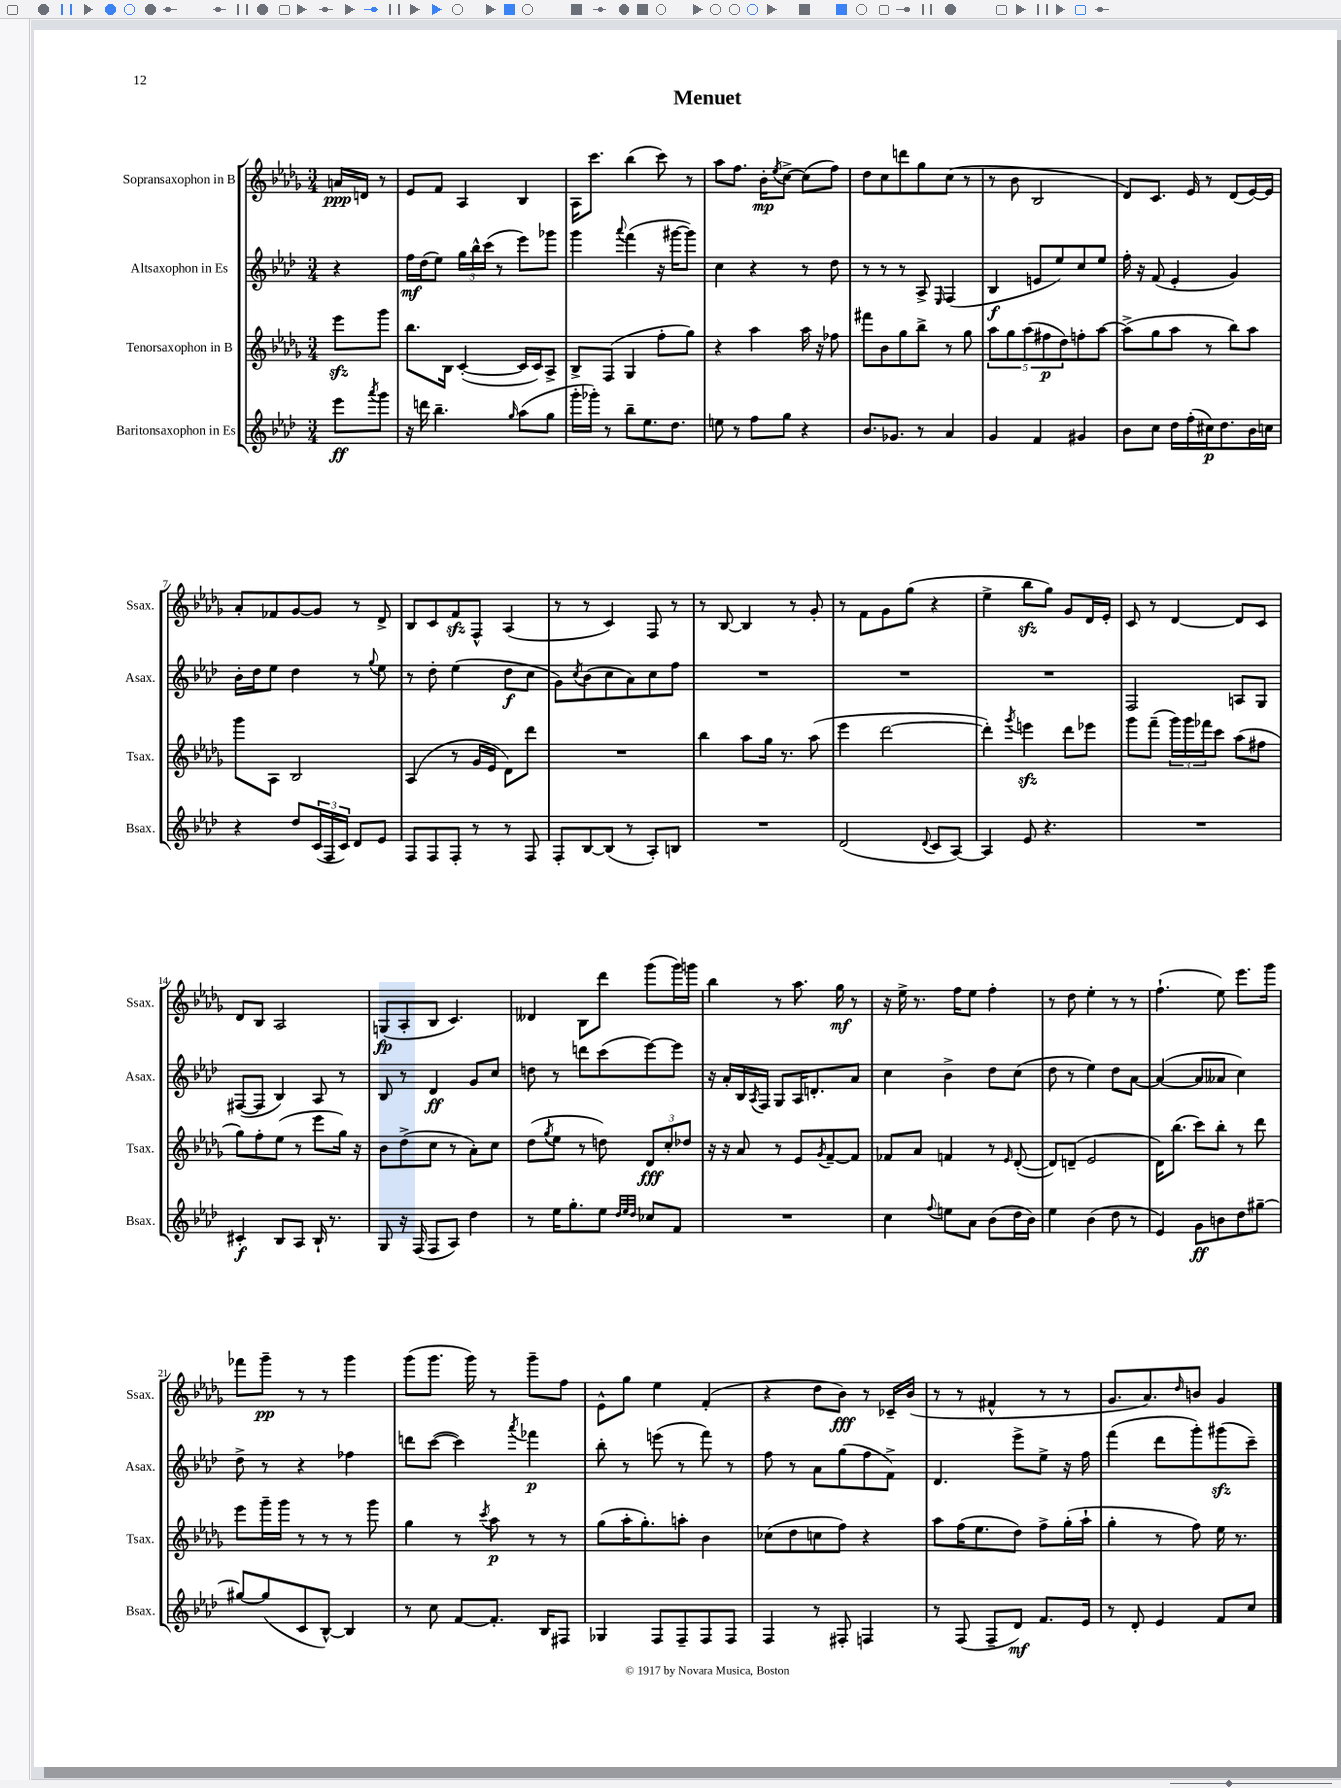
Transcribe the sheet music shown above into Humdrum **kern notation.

**kern	**dynam	**kern	**dynam	**kern	**dynam	**kern	**dynam
*part4	*part4	*part3	*part3	*part2	*part2	*part1	*part1
*staff4	*staff4	*staff3	*staff3	*staff2	*staff2	*staff1	*staff1
*I"Baritonsaxophon in Es	*	*I"Tenorsaxophon in B	*	*I"Altsaxophon in Es	*	*I"Sopransaxophon in B	*
*I'Bsax.	*	*I'Tsax.	*	*I'Asax.	*	*I'Ssax.	*
*clefG2	*	*clefG2	*	*clefG2	*	*clefG2	*
*k[b-e-a-d-]	*	*k[b-e-a-d-g-]	*	*k[b-e-a-d-]	*	*k[b-e-a-d-g-]	*
*M3/4	*	*M3/4	*	*M3/4	*	*M3/4	*
=	=	=	=	=	=	=	=
8eee-\L	ff	8eee-zz\L	.	4r	.	16an/LL	ppp
.	.	.	.	.	.	16dn/JJ	.
8qaaa-/	.	.	.	.	.	.	.
8ggg\J	.	8ggg-\J	.	.	.	8r	.
=1	=1	=1	=1	=1	=1	=1	=1
16r	.	8.bb-\L	.	16ff\LL	mf	8e-/L	.
16dddn\	.	.	.	(16dd-\J	.	.	.
4.bb-~\	.	.	.	8ee-\J)	.	8f/J	.
.	.	16B-\Jk	.	.	.	.	.
.	.	([4c'/	.	24gg\LL	.	4A-/	.
.	.	.	.	24bb-^^\	.	.	.
.	.	.	.	(24ccc\JJ	.	.	.
.	.	.	.	8r	.	.	.
16qqgg/	.	.	.	.	.	.	.
(8aa-\L	.	16c/LL]	.	8eee-\L)	.	4B-/	.
.	.	16c/J)	.	.	.	.	.
8gg\J	.	8A-^/J	.	8ggg-X\J	.	.	.
=2	=2	=2	=2	=2	=2	=2	=2
16ggg'\LL	.	8B-^/L	.	4ggg\	.	16A-\KL	.
16ggg-X'\JJ)	.	.	.	.	.	8.ccc\J	.
8r	.	(8F/J	.	.	.	.	.
.	.	.	.	8qqaaa-/	.	.	.
8bb-~\L	.	4G-/	.	(4fff\	.	(4bb-\	.
8.ee-\	.	.	.	.	.	.	.
.	.	8ff'\L	.	16r	.	8ccc\)	.
8.dd-\J	.	.	.	[16ggg#X\KL	.	.	.
.	.	8gg-\J)	.	8ggg#\J])	.	8r	.
=3	=3	=3	=3	=3	=3	=3	=3
8een\	.	4r	.	4cc\	.	8aa-\L	.
8r	.	.	.	.	.	8.ff\J	.
8ff\L	.	4aa-\	.	4r	.	.	.
.	.	.	.	.	.	16b-'\KL	mp
.	.	.	.	.	.	8qee-/	.
8gg\J	.	.	.	.	.	[8cc^\J	.
4r	.	16aa-\	.	8r	.	(8cc\L]	.
.	.	16r	.	.	.	.	.
.	.	8ff-X\	.	8dd-\	.	8ff\J)	.
=4	=4	=4	=4	=4	=4	=4	=4
8.b-/L	.	8fff#X\L	.	8r	.	8dd-\L	.
.	.	8b-\	.	8r	.	8cc\	.
8.g-X/J	.	.	.	.	.	.	.
.	.	8gg-\	.	8r	.	8dddn\	.
8r	.	8bb-^\J	.	8A-^/	.	8gg-\	.
.	.	.	.	16qqE-/	.	.	.
4a-/	.	8r	.	(4F/	.	(8cc\J	.
.	.	8gg-\	.	.	.	8r	.
=5	=5	=5	=5	=5	=5	=5	=5
4g/	.	10aa-\L	.	4B-/	f	8r	.
.	.	10gg-\	.	.	.	.	.
.	.	.	.	.	.	8b-\	.
.	.	(10aa-\	.	.	.	.	.
4f/	.	.	.	8en/L	.	2B-/	.
.	.	10ff#X\	p	.	.	.	.
.	.	.	.	8ee-/)	.	.	.
.	.	10dd-\)	.	.	.	.	.
4g#X/	.	8ffn'\	.	8cc/	.	.	.
.	.	[8aa-\J	.	8ee-/J	.	.	.
=6	=6	=6	=6	=6	=6	=6	=6
8b-\L	.	(8aa-^\L]	.	16ff'\	.	8d-/L)	.
.	.	.	.	16r	.	.	.
8cc\J	.	8gg-\	.	(8f/	.	8.c/J	.
16dd-\LL	.	8aa-\J	.	4e-'/	.	.	.
(16ff'\	.	.	.	.	.	16e-/	.
16cc#X\J)	p	8r	.	.	.	8r	.
8.dd-\	.	.	.	.	.	.	.
.	.	8bb-\L)	.	4g/)	.	(8d-/L	.
16b-\L	.	8aa-\J	.	.	.	[16e-/L)	.
16ccn\JJ	.	.	.	.	.	16e-/JJ]	.
!!LO:LB:g=z
=7	=7	=7	=7	=7	=7	=7	=7
4r	.	8ggg-\L	.	16b-'\LL	.	8a-'/L	.
.	.	.	.	16dd-\J	.	.	.
.	.	8A-\J	.	8ee-\J	.	8f-X/	.
8dd-/L	.	2B-/	.	4dd-\	.	[8g-/	.
(24c/L	.	.	.	.	.	8g-/J]	.
24F/	.	.	.	.	.	.	.
24c/JJ)	.	.	.	.	.	.	.
8d-/L	.	.	.	8r	.	8r	.
.	.	.	.	8qqgg/	.	.	.
8e-/J	.	.	.	8ee-\	.	8d-^/	.
=8	=8	=8	=8	=8	=8	=8	=8
8F/L	.	(4A-/	.	8r	.	8B-/L	.
8F/	.	.	.	8dd-'\	.	8c/	.
8F'/J	.	8r	.	(4ee-\	.	8fzz/	.
8r	.	16g-/LL	.	.	.	8F^^/J	.
.	.	16e-/JJ	.	.	.	.	.
8r	.	8d-\L)	.	8dd-\L	f	(4A-/	.
8F/	.	8ddd-\J	.	8cc\J	.	.	.
=9	=9	=9	=9	=9	=9	=9	=9
8F'/L	.	2.r	.	8g\L)	.	8r	.
.	.	.	.	8qcc/	.	.	.
[8B-/	.	.	.	(8b-\	.	8r	.
(8B-/J]	.	.	.	8cc\	.	4c/)	.
8r	.	.	.	8a-\)	.	.	.
8A-'/L)	.	.	.	8cc\	.	8F/	.
8Bn/J	.	.	.	8ff\J	.	8r	.
=10	=10	=10	=10	=10	=10	=10	=10
2.r	.	4bb-\	.	2.r	.	8r	.
.	.	.	.	.	.	[8B-/	.
.	.	8aa-\L	.	.	.	4B-/]	.
.	.	16gg-\Jk	.	.	.	.	.
.	.	8.r	.	.	.	.	.
.	.	.	.	.	.	8r	.
.	.	(8aa-\	.	.	.	8g-'/	.
=11	=11	=11	=11	=11	=11	=11	=11
(2d-/	.	4eee-\	.	2.r	.	8r	.
.	.	.	.	.	.	8f\L	.
.	.	[2ddd-\	.	.	.	8g-\	.
.	.	.	.	.	.	(8gg-\J	.
8qqd-/	.	.	.	.	.	.	.
8c/L	.	.	.	.	.	4r	.
[8A-/J)	.	.	.	.	.	.	.
=12	=12	=12	=12	=12	=12	=12	=12
4A-/]	.	4ddd-'\])	.	2.r	.	4ee-^\	.
.	.	8qggg-/	.	.	.	.	.
8e-/	.	4eeenzz\	.	.	.	8bb-zz\L	.
4.r	.	.	.	.	.	8gg-\J)	.
.	.	8ddd-\L	.	.	.	8g-/L	.
.	.	8eee-X\J	.	.	.	16d-/L	.
.	.	.	.	.	.	16e-'/JJ	.
=13	=13	=13	=13	=13	=13	=13	=13
2.r	.	8ggg-\L	.	2F/	.	8c/	.
.	.	(8fff~\J	.	.	.	8r	.
.	.	24ggg-\LL)	.	.	.	[4d-/	.
.	.	24ggg-\	.	.	.	.	.
.	.	24fff-X\J	.	.	.	.	.
.	.	8ccc\J	.	.	.	.	.
.	.	(8aa-\L	.	8An/L	.	8d-/L]	.
.	.	8ff#X\J	.	8G/J	.	8c/J	.
!!LO:LB:g=z
=14	=14	=14	=14	=14	=14	=14	=14
4c#X'/	f	8gg-\L)	.	([8F#X/L	.	8d-/L	.
.	.	8ff'\	.	8F#/J]	.	8B-/J	.
8B-/L	.	(8ee-\J	.	4B-/)	.	2A-/	.
8A-/J	.	8r	.	.	.	.	.
16B-`/	.	8eee-\L	.	8A-/	.	.	.
8.r	.	.	.	.	.	.	.
.	.	16gg-\Jk)	.	8r	.	.	.
.	.	16r	.	.	.	.	.
=15	=15	=15	=15	=15	=15	=15	=15
8G/	.	8b-\L	.	8B-/	.	(8Gn/L	fp
16r	.	(8dd-^\	.	8r	.	8A-'/	.
(16F/	.	.	.	.	.	.	.
8F/L	.	8cc\J	.	4d-/	ff	8B-/J	.
8A-/J)	.	8r	.	.	.	4.c/)	.
4dd-\	.	8a-'\L)	.	8g/L	.	.	.
.	.	8cc\J	.	8cc/J	.	.	.
=16	=16	=16	=16	=16	=16	=16	=16
8r	.	(8dd-\L	.	8ddn\	.	4d--X/	.
.	.	8qgg-/	.	.	.	.	.
16ee-\KL	.	8ee-\J	.	8r	.	.	.
8.gg'\	.	.	.	.	.	.	.
.	.	8r	.	8dddn\L	.	8B-\L	.
8ee-\J	.	8ddn\)	.	(8ccc\	.	8ddd-\J	.
32qqdd-/LLL	.	.	.	.	.	.	.
32qqee-/	.	.	.	.	.	.	.
32qqdd-/JJJ	.	.	.	.	.	.	.
8cc-X/L	.	12d-/L	fff	[8eee-\)	.	(8ggg-\L	.
.	.	12cc'/	.	.	.	.	.
8f/J	.	.	.	8eee-\J]	.	16ggg-\L)	.
.	.	12dd-X/J	.	.	.	.	.
.	.	.	.	.	.	16gggn\JJ	.
=17	=17	=17	=17	=17	=17	=17	=17
2.r	.	16r	.	16r	.	4bb-\	.
.	.	16r	.	16a-'/LL	.	.	.
.	.	8a-/	.	16B-/	.	.	.
.	.	.	.	8qA-/	.	.	.
.	.	.	.	16F/JJ	.	.	.
.	.	8r	.	8G/L	.	8r	.
.	.	8e-/L	.	16A-/K	.	8.aa-\	.
.	.	.	.	8.dn'/	.	.	.
.	.	8qg-/	.	.	.	.	.
.	.	[8f~/	.	.	.	.	.
.	.	.	.	.	.	16gg-\	mf
.	.	8f/J]	.	8a-/J	.	8r	.
=18	=18	=18	=18	=18	=18	=18	=18
4cc\	.	8f-X/L	.	4cc\	.	16r	.
.	.	.	.	.	.	16ee-^\	.
.	.	8a-/J	.	.	.	8.r	.
8qqff/	.	.	.	.	.	.	.
8een\L	.	4fn/	.	4b-^\	.	.	.
.	.	.	.	.	.	16ff\KL	.
8a-\J	.	.	.	.	.	8ee-\J	.
(8b-\L	.	8r	.	8dd-\L	.	4ff'\	.
.	.	16qqe-/	.	.	.	.	.
16dd-\L	.	([8d-'/	.	(8cc\J	.	.	.
16b-\JJ)	.	.	.	.	.	.	.
=19	=19	=19	=19	=19	=19	=19	=19
4ee-\	.	8d-/L])	.	8dd-\	.	8r	.
.	.	(8dn~/J	.	8r	.	8dd-\	.
(4b-\	.	2e-/	.	4ee-\)	.	4ee-'\	.
8dd-\	.	.	.	8dd-\L	.	8r	.
8r	.	.	.	[8a-\J	.	8r	.
=20	=20	=20	=20	=20	=20	=20	=20
4e-/)	.	16d-\KL)	.	(4a-/_	.	(4.ff`\	.
.	.	(8.bb-\J	.	.	.	.	.
8g\L	ff	8ccc\L)	.	8a-/L]	.	.	.
8bn\	.	8bb-'\J	.	8a--X/J	.	8ee-\)	.
8dd-\	.	8r	.	4cc\)	.	8.eee-\L	.
[8gg#X~\J	.	8ddd-\	.	.	.	.	.
.	.	.	.	.	.	16ggg-\Jk	.
!!LO:LB:g=z
=21	=21	=21	=21	=21	=21	=21	=21
8gg#X/L_	.	8eee-\L	.	8dd-^\	.	8fff-X\L	.
(8gg#/]	.	16ggg-~\L	.	8r	.	8ggg-~\J	pp
.	.	16ggg-\JJ	.	.	.	.	.
8c/	.	8r	.	4r	.	8r	.
[8B-^^/J)	.	8r	.	.	.	8r	.
4B-/]	.	8r	.	4ff-X\	.	4ggg-\	.
.	.	8ggg-\	.	.	.	.	.
=22	=22	=22	=22	=22	=22	=22	=22
8r	.	4gg-\	.	8dddn\L	.	(8ggg-\L	.
8cc\	.	.	.	([8ccc\J	.	8.ggg-\J	.
[8f/L	.	8r	.	4ccc\])	.	.	.
.	.	.	.	.	.	16ggg-\)	.
.	.	8qccc/	.	.	.	.	.
8.f'/J]	.	8aa-\	p	.	.	8r	.
.	.	.	.	8qaaa-/	.	.	.
.	.	8r	.	4fff-X\	p	8ggg-~\L	.
16B-/KL	.	.	.	.	.	.	.
8F#X/J	.	8r	.	.	.	8ff\J	.
=23	=23	=23	=23	=23	=23	=23	=23
4G-X/	.	(8gg-\L	.	8bb-'\	.	8e-^^\L	.
.	.	16aa-'\K	.	8r	.	8gg-\J	.
.	.	8.gg-'\)	.	.	.	.	.
8F/L	.	.	.	(8eeen\	.	4ee-\	.
8F~/	.	8aan'\J	.	8r	.	.	.
8F/	.	4b-\	.	8fff\)	.	(4f'/	.
8F/J	.	.	.	8r	.	.	.
=24	=24	=24	=24	=24	=24	=24	=24
4F/	.	(8cc-X\L	.	8ff\	.	4r	.
.	.	8dd-\	.	8r	.	.	.
8r	.	8ccn\	.	8a-\L	.	8dd-\L	.
8F#X'/	.	8ff\J)	.	(8gg\	.	8b-\J)	fff
4Fn/	.	4r	.	8ff\	.	8r	.
.	.	.	.	8f^\J)	.	16c-X~/LL	.
.	.	.	.	.	.	(16b-/JJ	.
=25	=25	=25	=25	=25	=25	=25	=25
8r	.	8aa-\L	.	4.d-/	.	8r	.
(8F/	.	(16ff\K	.	.	.	8r	.
.	.	8.ee-\	.	.	.	.	.
8F~/L	.	.	.	.	.	4f#X^^/	.
8d-/J)	mf	8dd-\J)	.	8eee-^\L	.	.	.
8.f/L	.	8ff^\L	.	8ee-^\J	.	8r	.
.	.	(16gg-'\L	.	16r	.	8r	.
16e-/Jk	.	16aa-`\JJ	.	16ff\	.	.	.
=26	=26	=26	=26	=26	=26	=26	=26
8r	.	4gg-'\	.	(4fff\	.	8.g-/L	.
8d-'/	.	.	.	.	.	.	.
.	.	.	.	.	.	8.a-/)	.
4e-/	.	8r	.	8ddd-\L	.	.	.
.	.	.	.	.	.	16qqdd-/	.
.	.	8ff\)	.	8ggg'\)	.	8bn/J	.
8f/L	.	16ee-\	.	(8ggg#Xzz\	.	4g-/	.
.	.	8.r	.	.	.	.	.
8cc/J	.	.	.	8ccc~\J)	.	.	.
==	==	==	==	==	==	==	==
*-	*-	*-	*-	*-	*-	*-	*-
